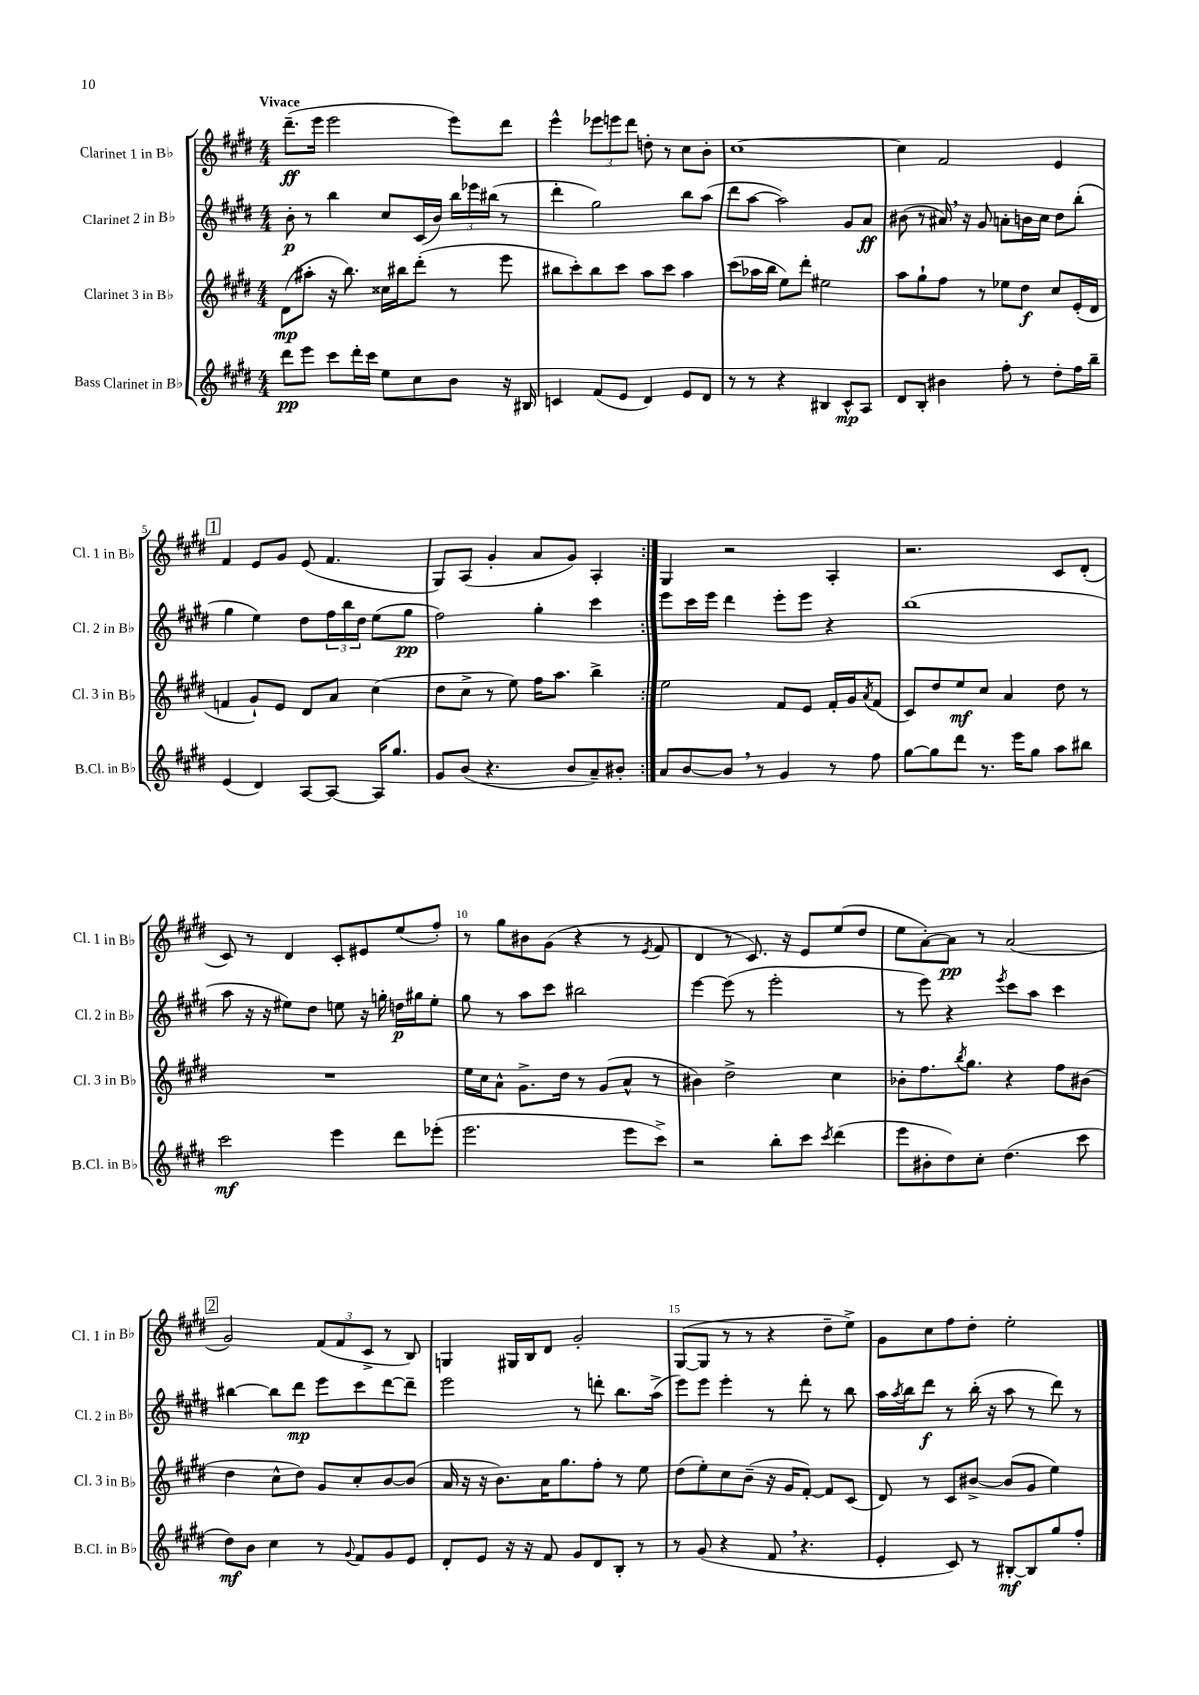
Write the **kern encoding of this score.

**kern	**dynam	**kern	**dynam	**kern	**dynam	**kern	**dynam
*part4	*part4	*part3	*part3	*part2	*part2	*part1	*part1
*staff4	*staff4	*staff3	*staff3	*staff2	*staff2	*staff1	*staff1
*I"Bass Clarinet in B♭	*	*I"Clarinet 3 in B♭	*	*I"Clarinet 2 in B♭	*	*I"Clarinet 1 in B♭	*
*I'B.Cl. in B♭	*	*I'Cl. 3 in B♭	*	*I'Cl. 2 in B♭	*	*I'Cl. 1 in B♭	*
*clefG2	*	*clefG2	*	*clefG2	*	*clefG2	*
*k[f#c#g#d#]	*	*k[f#c#g#d#]	*	*k[f#c#g#d#]	*	*k[f#c#g#d#]	*
*M4/4	*	*M4/4	*	*M4/4	*	*M4/4	*
=1	=1	=1	=1	=1	=1	=1	=1
!	!	!	!	!	!	!LO:TX:a:B:t=Vivace	!
8ddd#\L	pp	(8d#\L	mp	8b'\	p	(8.ddd#~\L	ff
8eee\J	.	8aa#X'\J	.	8r	.	.	.
.	.	.	.	.	.	16eee\Jk	.
8ccc#\L	.	16r	.	4bb\	.	2eee\	.
.	.	8.bb\)	.	.	.	.	.
16ddd#'\L	.	.	.	.	.	.	.
16ccc#\JJ	.	.	.	.	.	.	.
8ee\L	.	16cc##X\LL	.	8cc#/L	.	.	.
.	.	16bb#X\J	.	.	.	.	.
8cc#\	.	(8ddd#'\J	.	(16c#/L	.	.	.
.	.	.	.	16b/JJ)	.	.	.
8b\J	.	8r	.	24bb\LL	.	8eee\L)	.
.	.	.	.	24eee-X\	.	.	.
.	.	.	.	(24bb#X\JJ	.	.	.
16r	.	8eee\	.	8r	.	8ddd#\J	.
16B#X/	.	.	.	.	.	.	.
=2	=2	=2	=2	=2	=2	=2	=2
4cn/	.	8bb#X\L	.	4ddd#'\	.	4eee^^\	.
.	.	8ccc#'\)	.	.	.	.	.
(8f#/L	.	8bb#\	.	2gg#\)	.	12eee-X\L	.
.	.	.	.	.	.	12eeen\	.
8e/J	.	8ccc#\J	.	.	.	.	.
.	.	.	.	.	.	12ddd#\J	.
4d#/)	.	8aa\L	.	.	.	8ddn'\	.
.	.	8ccc#\J	.	.	.	8r	.
8e/L	.	4aa\	.	8bb\L	.	8cc#\L	.
8d#/J	.	.	.	(8aa\J	.	8b'\J	.
=3	=3	=3	=3	=3	=3	=3	=3
8r	.	(8ccc#\L	.	8ddd#\L	.	[1cc#	.
8r	.	16aa-X\L	.	[8aa\J	.	.	.
.	.	16bb\JJ	.	.	.	.	.
4r	.	8ee\L)	.	2aa\])	.	.	.
.	.	8ddd#'\J	.	.	.	.	.
4B#X/	.	2ee#X\	.	.	.	.	.
8c#^^/L	mp	.	.	8g#/L	.	.	.
8A/J	.	.	.	8a/J	ff	.	.
=4	=4	=4	=4	=4	=4	=4	=4
8d#/L	.	8aa\L	.	(8b#X\	.	4cc#\]	.
8B'/J	.	8gg#`\	.	8r	.	.	.
4b#X\	.	8ff#\J	.	16a#X,/)	.	2f#/	.
.	.	.	.	16r	.	.	.
.	.	8r	.	8g#/	.	.	.
8ff#'\	.	8ee-X\L	.	8an'\L	.	.	.
8r	.	8dd#\J	f	16bn\L	.	.	.
.	.	.	.	16cc#\JJ	.	.	.
8dd#'\L	.	8cc#/L	.	8dd#\L	.	4e/	.
16ff#\L	.	(16e'/L	.	(8bb'\J	.	.	.
16bb~\JJ	.	16d#/JJ	.	.	.	.	.
!!LO:LB:g=z
!!LO:REH:place=s1:t=1
=5	=5	=5	=5	=5	=5	=5	=5
(4e/	.	4fn/	.	4gg#\	.	4f#/	.
4d#/)	.	8g#`/L)	.	4ee\)	.	8e/L	.
.	.	8e/J	.	.	.	8g#/J	.
[8A/L	.	8d#/L	.	8dd#\L	.	(8e/	.
8A/J_	.	8a/J	.	24ff#\L	.	4.f#/	.
.	.	.	.	24bb\	.	.	.
.	.	.	.	24dd#\JJ	.	.	.
16A/KL]	.	(4cc#\	.	(8ee\L	.	.	.
8.gg#/J	.	.	.	.	.	.	.
.	.	.	.	8gg#\J	pp	.	.
=6	=6	=6	=6	=6	=6	=6	=6
8g#/L	.	8dd#\L	.	2ff#\)	.	8G#/L)	.
(8b/J	.	8cc#^\J	.	.	.	(8A/J	.
4.r	.	8r	.	.	.	4g#'/	.
.	.	8ee\)	.	.	.	.	.
.	.	16ff#\KL	.	4gg#'\	.	8a/L	.
.	.	8.aa\J	.	.	.	.	.
8b/L	.	.	.	.	.	8g#/J)	.
8a~/)	.	4bb^\	.	4ccc#\	.	4A'/	.
8b#X'/J	.	.	.	.	.	.	.
=7:|!	=7:|!	=7:|!	=7:|!	=7:|!	=7:|!	=7:|!	=7:|!
8a/L	.	2ee\	.	8eee\L	.	4G#/	.
[8b/	.	.	.	16ccc#\L	.	.	.
.	.	.	.	16eee\JJ	.	.	.
8b,/J]	.	.	.	4ddd#\	.	2r	.
8r	.	.	.	.	.	.	.
4g#/	.	8f#/L	.	8eee'\L	.	.	.
.	.	8e/J	.	8eee\J	.	.	.
8r	.	16f#'/LL	.	4r	.	4A'/	.
.	.	16g#/J	.	.	.	.	.
.	.	8qa/	.	.	.	.	.
8ff#\	.	(8f#/J	.	.	.	.	.
=8	=8	=8	=8	=8	=8	=8	=8
[8gg#\L	.	8c#/L)	.	(1bb	.	2.r	.
8gg#\]	.	8dd#/	.	.	.	.	.
8ddd#\J	.	8ee/	mf	.	.	.	.
8.r	.	8cc#/J	.	.	.	.	.
.	.	4a/	.	.	.	.	.
16eee\KL	.	.	.	.	.	.	.
8gg#\J	.	.	.	.	.	.	.
8aa\L	.	8dd#\	.	.	.	8c#/L	.
8bb#X\J	.	8r	.	.	.	(8d#'/J	.
!!LO:LB:g=z
=9	=9	=9	=9	=9	=9	=9	=9
2ccc#\	mf	1r	.	8aa\	.	8c#/)	.
.	.	.	.	16r	.	8r	.
.	.	.	.	16r	.	.	.
.	.	.	.	8ee#X\L)	.	4d#/	.
.	.	.	.	8dd#\J	.	.	.
4eee\	.	.	.	8een\	.	8c#'/L	.
.	.	.	.	16r	.	8e#X/	.
.	.	.	.	16ggn'\	.	.	.
8ddd#\L	.	.	.	16ddn\LL	p	(8ee/	.
.	.	.	.	16gg#X\J	.	.	.
(8eee-X'\J	.	.	.	8ee'\J	.	8ff#'/J)	.
=10	=10	=10	=10	=10	=10	=10	=10
2.eee\	.	16ee\LL	.	8gg#\	.	8r	.
.	.	16cc#\J	.	.	.	.	.
.	.	8a^^\J	.	8r	.	8gg#\L	.
.	.	8.g#^\L	.	8aa\L	.	8b#X\	.
.	.	.	.	8ccc#\J	.	(8g#\J	.
.	.	16dd#\Jk	.	.	.	.	.
.	.	8r	.	2bb#X\	.	4r	.
.	.	(8g#/L	.	.	.	.	.
8eee\L	.	8a^^/J	.	.	.	8r	.
.	.	.	.	.	.	8qe/	.
8ccc#^\J)	.	8r	.	.	.	8f#/	.
=11	=11	=11	=11	=11	=11	=11	=11
2r	.	4b#X\)	.	[4eee\	.	4d#/	.
.	.	2dd#^\	.	(8eee\]	.	8r	.
.	.	.	.	8r	.	8.c#/)	.
8bb'\L	.	.	.	2eee'\	.	.	.
.	.	.	.	.	.	16r	.
8ccc#\J	.	.	.	.	.	8e/L	.
8qccc#/	.	.	.	.	.	.	.
(4ddd#\	.	4cc#\	.	.	.	(8ee/	.
.	.	.	.	.	.	8dd#/J	.
=12	=12	=12	=12	=12	=12	=12	=12
8eee\L	.	8b-X'\L	.	8r	.	8ee\L	.
8b#X'\	.	8.ff#\	.	8eee\)	.	[8a'\)	.
8dd#\)	.	.	.	4r	.	8a\J]	pp
.	.	8qbb/	.	.	.	.	.
.	.	8.gg#\J	.	.	.	.	.
8cc#'\J	.	.	.	.	.	8r	.
.	.	.	.	8qeee/	.	.	.
(4.dd#\	.	4r	.	8ccc#\L	.	(2a/	.
.	.	.	.	8aa\J	.	.	.
.	.	8ff#\L	.	4ccc#\	.	.	.
8ccc#\	.	(8b#X\J	.	.	.	.	.
!!LO:LB:g=z
!!LO:REH:place=s1:t=2
=13	=13	=13	=13	=13	=13	=13	=13
8dd#\L)	mf	4dd#\	.	[4bb#X\	.	2g#/)	.
8b\J	.	.	.	.	.	.	.
4cc#\	.	8cc#^^\L	.	8bb#\L]	.	.	.
.	.	8dd#\J)	.	8ddd#\J	mp	.	.
8r	.	8g#/L	.	8eee\L	.	(12f#/L	.
.	.	.	.	.	.	12f#/	.
8qqg#/	.	.	.	.	.	.	.
8f#/L	.	8cc#'/	.	8ccc#\	.	.	.
.	.	.	.	.	.	12c#^/J	.
8g#/	.	[8b/	.	[8ddd#\	.	8r	.
8e/J	.	(8b/J]	.	8ddd#~\J]	.	8B/)	.
=14	=14	=14	=14	=14	=14	=14	=14
8d#'/L	.	16a/	.	2eee\	.	4Gn/	.
.	.	16r	.	.	.	.	.
8e/J	.	16r	.	.	.	.	.
.	.	8.b\L)	.	.	.	.	.
16r	.	.	.	.	.	16G#X/LL	.
16r	.	.	.	.	.	16B/J	.
8f#/	.	16a\K	.	.	.	8d#/J	.
.	.	8.gg#\	.	.	.	.	.
8g#/L	.	.	.	8r	.	2g#'/	.
8d#/	.	8ff#'\J	.	8dddn'\	.	.	.
8B'/J	.	8r	.	8.bb\L	.	.	.
8r	.	8ee\	.	.	.	.	.
.	.	.	.	(16aa^\Jk	.	.	.
=15	=15	=15	=15	=15	=15	=15	=15
8r	.	(8dd#\L	.	8eee\L)	.	([8G#/L	.
(8g#/	.	8ee'\)	.	8eee\J	.	8G#/J]	.
4r	.	8cc#\	.	4eee'\	.	8r	.
.	.	(8b~\J	.	.	.	8r	.
8f#,/	.	16r	.	8r	.	4r	.
.	.	16g#/KL	.	.	.	.	.
4.r	.	[8f#'/J)	.	8ddd#'\	.	.	.
.	.	8f#/L]	.	8r	.	8dd#~\L	.
.	.	(8c#/J	.	8bb\	.	8ee^\J)	.
=16	=16	=16	=16	=16	=16	=16	=16
4e'/	.	8d#/)	.	16aa\LL	.	8g#\L	.
.	.	.	.	8qaa/	.	.	.
.	.	.	.	16bb\J	.	.	.
.	.	8r	.	8ddd#\J	f	8cc#\	.
8c#/)	.	8c#/L	.	8r	.	8ff#\	.
8r	.	[8b#X^/J	.	(16bb'\	.	8dd#'\J	.
.	.	.	.	16r	.	.	.
[8B#X'/L	mf	(8b#/L]	.	8aa\	.	2ee'\	.
8B#/]	.	8g#/J	.	8r	.	.	.
8gg#/	.	4ee\)	.	8ddd#\)	.	.	.
8ff#'/J	.	.	.	8r	.	.	.
==	==	==	==	==	==	==	==
*-	*-	*-	*-	*-	*-	*-	*-
